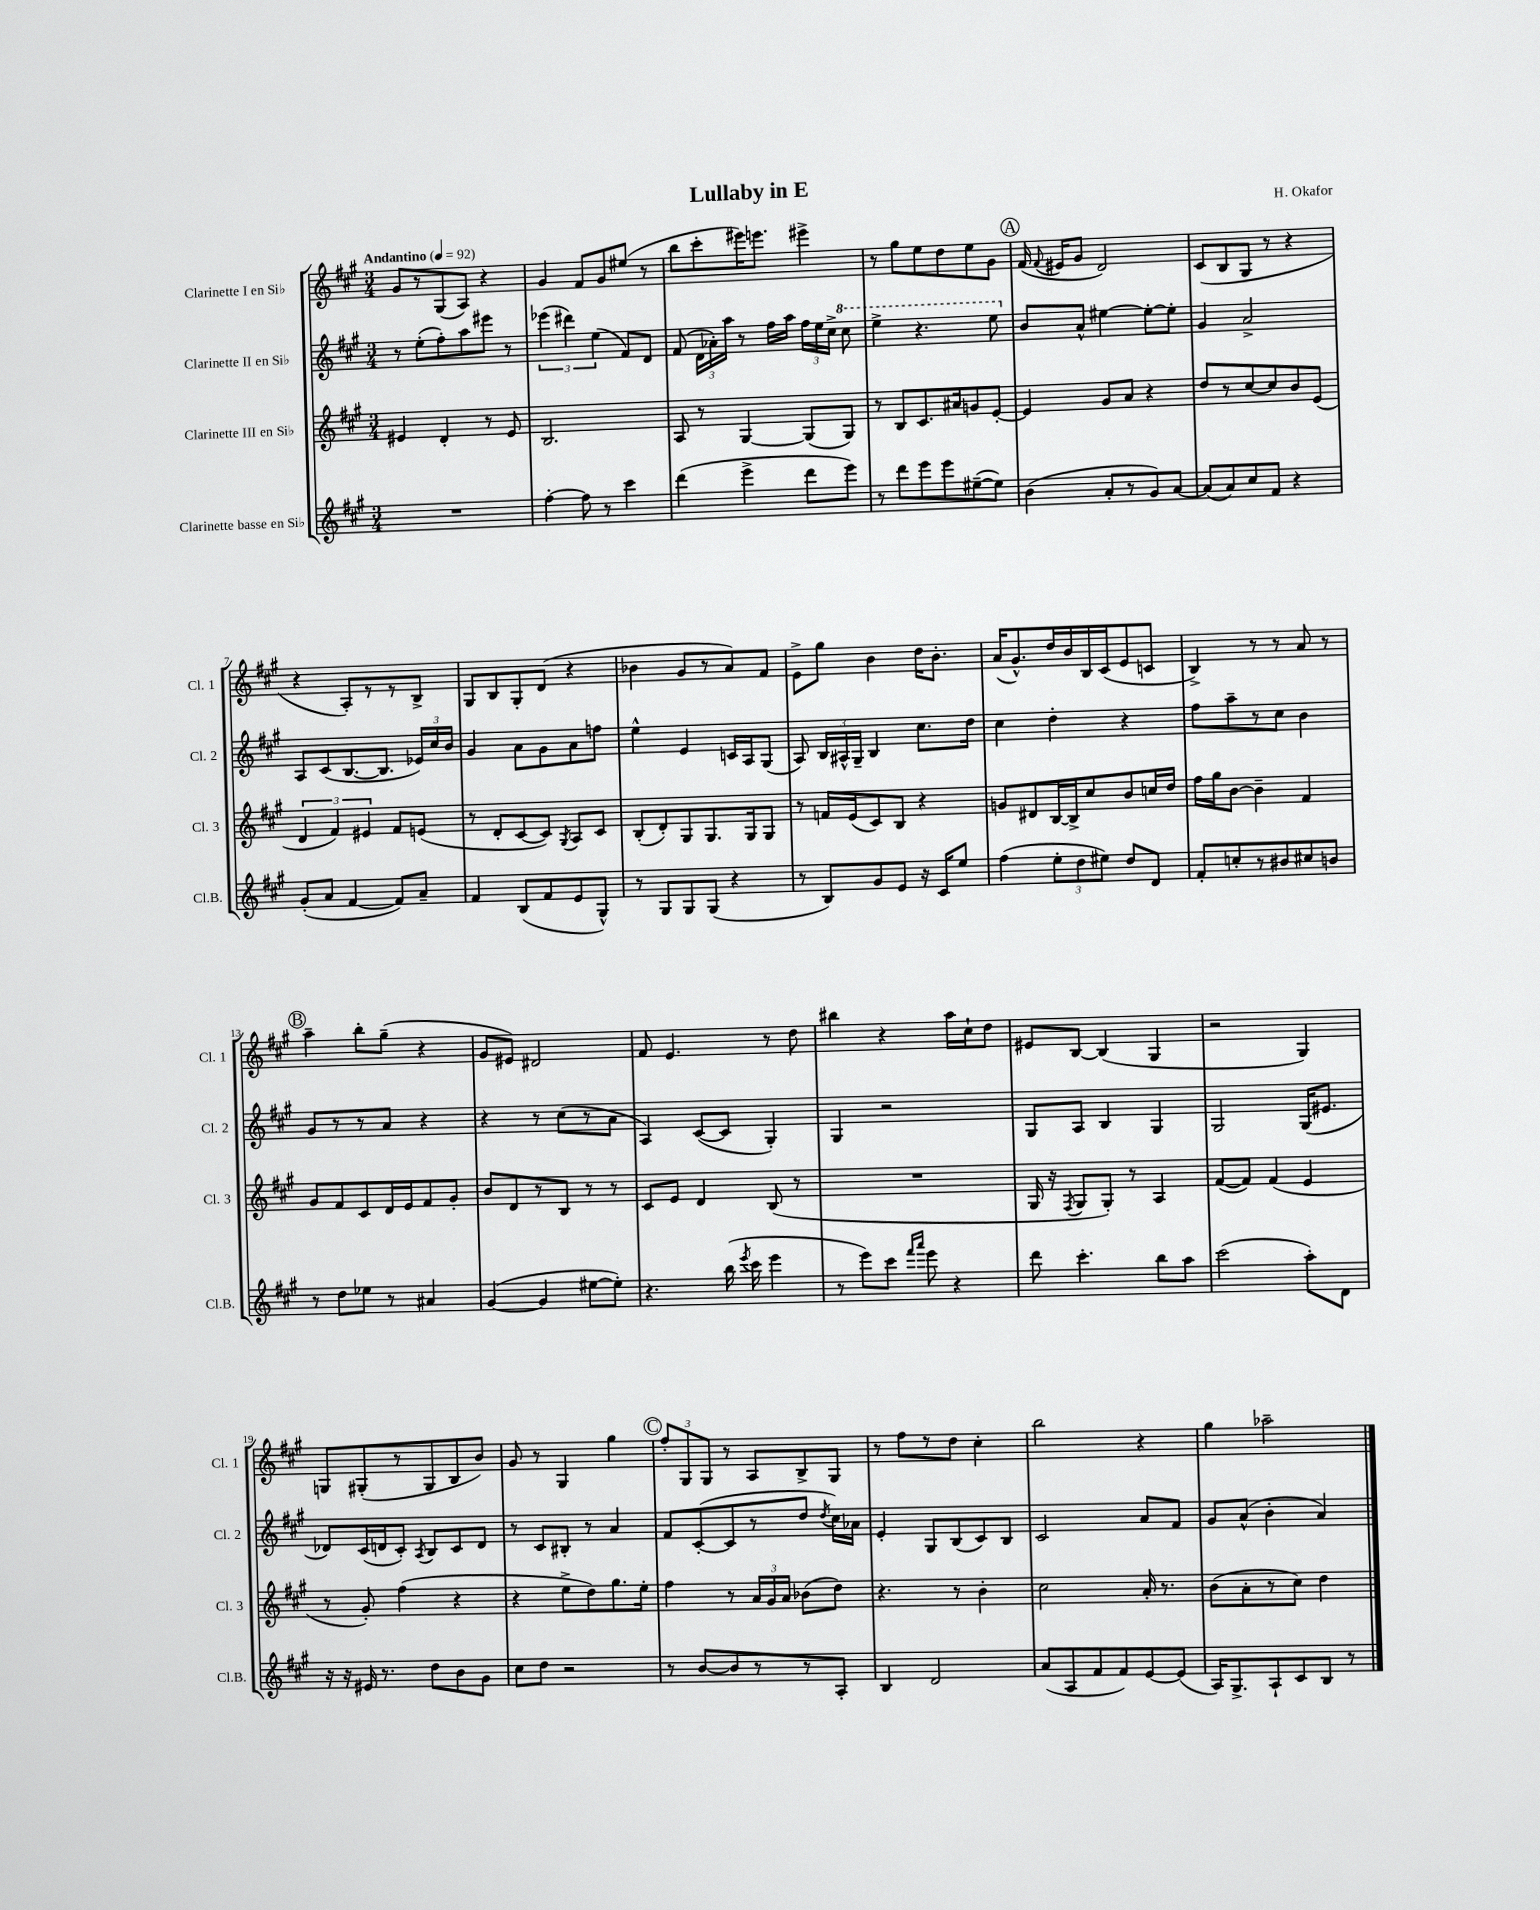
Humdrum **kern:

**kern	**kern	**kern	**kern
*part4	*part3	*part2	*part1
*staff4	*staff3	*staff2	*staff1
*I"Clarinette basse en Si♭	*I"Clarinette III en Si♭	*I"Clarinette II en Si♭	*I"Clarinette I en Si♭
*I'Cl.B.	*I'Cl. 3	*I'Cl. 2	*I'Cl. 1
*clefG2	*clefG2	*clefG2	*clefG2
*k[f#c#g#]	*k[f#c#g#]	*k[f#c#g#]	*k[f#c#g#]
*M3/4	*M3/4	*M3/4	*M3/4
*MM92	*MM92	*MM92	*MM92
=1	=1	=1	=1
!	!	!	!LO:TX:a:B:t=Andantino
2.r	4e#X/	8r	8g#/L
.	.	(8ee'\L	8r
.	4d'/	8ff#'\)	(8G#/
.	.	8aa\	8A/J)
.	8r	8eee#X\J	4r
.	8e#/	8r	.
=2	=2	=2	=2
[4ff#'\	2.B/	(6eee-X\	4g#/
.	.	6ddd#X\)	.
8ff#\]	.	.	8f#/L
.	.	(6ee\	.
8r	.	.	8g#/
4ccc#\	.	8f#/L)	(8ee#X/J
.	.	8d/J	8r
=3	=3	=3	=3
(4ddd\	8A/	(8f#/	8bb\L
.	8r	24d\LL	8ccc#'\
.	.	24a-X'\)	.
.	.	24aa\JJ	.
4eee^\	[4G#/	8r	16eee#X\K)
.	.	.	8.eeen\J
.	.	16ff#\LL	.
.	.	16aa\JJ	.
8ddd\L	(8G#/L]	24ff#\LL	4eee#X^\
.	.	24ee\	.
.	.	24cc#^\JJ	.
*	*	*8va	*
8eee\J)	8G#/J)	8ccc#\	.
=4	=4	=4	=4
8r	8r	4eee^\	8r
8ddd\L	8B/L	.	8gg#\L
8eee\	8.c#/	4.r	8ee\
8eee\	.	.	8dd\
.	16a#X/k	.	.
([8ee#X~\	8gn/	.	8ee\
8ee#\J])	[8e'/J	8eee\	8g#\J
!!LO:REH:place=s1:t=A
=5	=5	=5	=5
*	*	*X8va	*
(4b\	4e/]	8b/L	(16f#/
.	.	.	8qqf#/
.	.	.	16e#X/KL
.	.	8a^^/J	8g#/J
8a'/L	8g#/L	[4ee#X\	2d/)
8r	8a/J	.	.
8g#/)	4r	8ee#'\L_	.
[8a/J	.	8ee#'\J]	.
=6	=6	=6	=6
(8a/L]	8dd/L	4g#/	(8c#/L
8a/)	8r	.	8B/
8cc#/	[8cc#/	2a^/	8G#/J
8f#/J	8cc#/]	.	8r
4r	8b/	.	4r
.	(8e/J	.	.
!!LO:LB:g=z
=7	=7	=7	=7
(8g#'/L	6d/	8A/L	4r
8a/J	.	(8c#/	.
.	6f#/)	.	.
[4f#/	.	[8.B/	8A'/L)
.	6e#X/	.	.
.	.	.	8r
.	.	8.B/J]	.
8f#/L])	8f#/L	.	8r
8a~/J	(8en/J	24e-X/LL)	8B^/J
.	.	24cc#/	.
.	.	24b/JJ	.
=8	=8	=8	=8
4f#/	8r	4g#/	8G#/L
.	8d'/L	.	8B/
(8B/L	[8c#/	8a\L	8G#'/
8f#/	8c#/J])	8g#\	(8d/J
.	8qG#/	.	.
8e/	8A/L	8a\	4r
8G#^^/J)	8c#/J	8ffn\J	.
=9	=9	=9	=9
8r	(8B'/L	4ee^^\	4b-X\
8G#/L	8d'/)	.	.
8G#/	8G#/	4e/	8g#/L
(8G#/J	8.G#/	.	8r
4r	.	16cn/LL	8a/)
.	16G#/k	16A/J	.
.	8G#/J	(8G#/J	8f#/J
=10	=10	=10	=10
8r	8r	8A/)	8e^\L
8B/L)	16fn/LL	24B/LL	8gg#\J
.	.	24A#X^^/	.
.	(16e/J	.	.
.	.	24G#~/JJ	.
8g#/	8c#/)	4B/	4b\
8e/J	8B/J	.	.
16r	4r	8.cc#\L	16dd\KL
16c#/KL	.	.	8.b'\J
8ee/J	.	.	.
.	.	16dd\Jk	.
=11	=11	=11	=11
(4ff#\	8gn/L	4cc#\	(16a/KL
.	.	.	8.g#^^/)
.	8d#X/	.	.
12ee'\L	[16B/L	4dd'\	16dd/L
.	16B^/J]	.	16b/
12dd\	.	.	.
.	8cc#/	.	16B/
12ee#X\J)	.	.	.
.	.	.	(16c#/J
8dd/L	8b/	4r	8e/
8d/J	16ccn/L	.	8cn/J
.	16dd/JJ	.	.
=12	=12	=12	=12
8f#'/L	16ff#\LL	8ff#\L	4B^/)
.	16gg#\J	.	.
8ccn'/	[8b\J	8aa~\	.
8r	4b~\]	8r	8r
8b#X/	.	8cc#\J	8r
8cc#X/	4f#/	4b\	8a/
8bn/J	.	.	8r
!!LO:LB:g=z
!!LO:REH:place=s1:t=B
=13	=13	=13	=13
8r	8g#/L	8g#/L	4aa~\
8dd\L	8f#/	8r	.
8ee-X\J	8c#/	8r	8bb'\L
8r	16d/L	8a/J	(8gg#~\J
.	16e/J	.	.
4a#X/	8f#/	4r	4r
.	8g#'/J	.	.
=14	=14	=14	=14
([4g#/	8b/L	4r	8g#/L
.	8d/	.	8e#X/J)
4g#/]	8r	8r	2d#X/
.	8B/J	(8cc#\L	.
[8ee#X\L	8r	8r	.
8ee#'\J])	8r	8a\J	.
=15	=15	=15	=15
4.r	8c#/L	4A/)	8f#/
.	8e/J	.	4.e/
.	4d/	([8c#/L	.
(16bb\	.	8c#/J]	.
8qeee/	.	.	.
16ccc#\	.	.	.
4eee\	(8B/	4G#'/)	8r
.	8r	.	8dd\
=16	=16	=16	=16
8r	2.r	4G#/	4bb#X\
8eee\L)	.	.	.
8ccc#\J	.	2r	4r
16qqfff#/LL	.	.	.
16qqaaa/JJ	.	.	.
8eee\	.	.	.
4r	.	.	16aa\LL
.	.	.	16cc#`\J
.	.	.	8dd\J
=17	=17	=17	=17
8ddd\	16G#/	8G#/L	8e#X/L
.	16r	.	.
.	8qF#/	.	.
4.ccc#'\	8G#/L	8A/J	[8B/J
.	8G#'/J)	4B/	(4B/]
.	8r	.	.
8bb\L	4A/	4G#/	4G#/
8aa\J	.	.	.
=18	=18	=18	=18
(2ccc#\	([8f#/L	2G#/	2r
.	8f#/J])	.	.
.	(4f#/	.	.
8aa'\L)	4e/	(16G#/KL	4G#/)
.	.	8.e#X/J	.
8d\J	.	.	.
!!LO:LB:g=z
=19	=19	=19	=19
16r	8r	8d-X/L)	8Gn/L
16r	.	.	.
16e#X/	8g#'/)	(16c#/L	(8G#X'/
8.r	.	16dn/J	.
.	(4ff#\	8c#'/J)	8r
.	.	8qA/	.
8dd\L	.	8B/L	8G#/
8b\	4r	8c#/	8B/
8g#\J	.	8d/J	8b/J)
=20	=20	=20	=20
8cc#\L	4r	8r	8g#/
8dd\J	.	8c#/L	8r
2r	8ee^\L	8B#X'/J	4G#/
.	8dd\)	8r	.
.	8.gg#\	4a/	4gg#\
.	16ee'\Jk	.	.
!!LO:REH:place=s1:t=C
=21	=21	=21	=21
8r	4ff#\	8f#/L	12ff#'/L
.	.	.	12G#/
[8b/L	.	([8c#'/	.
.	.	.	12G#/J
8b/]	8r	8c#/]	8r
8r	24a/LL	8r	8A/L
.	24g#/	.	.
.	24a/JJ	.	.
8r	(8b-X\L	8dd/J	8B^/
.	.	8qdd/	.
8A'/J	8dd\J)	16cc#\LL)	8G#/J
.	.	16a-X\JJ	.
=22	=22	=22	=22
4B/	4.r	4e'/	8r
.	.	.	8ff#\L
2d/	.	8G#/L	8r
.	8r	(8B/	8dd\J
.	4b'\	8c#/)	4cc#'\
.	.	8B/J	.
=23	=23	=23	=23
(8a/L	2cc#\	2c#/	2bb\
8A/	.	.	.
8f#/	.	.	.
8f#/)	.	.	.
[8e/	16a'/	8a/L	4r
.	8.r	.	.
(8e/J]	.	8f#/J	.
=24	=24	=24	=24
16A/KL)	(8b\L	8g#/L	4gg#\
8.G#^/	.	.	.
.	8a'\	(8a^^/J	.
8A`/	8r	4b'\	2aa-X~\
8c#/	8cc#\J)	.	.
8B/J	4dd\	4a/)	.
8r	.	.	.
==	==	==	==
*-	*-	*-	*-
